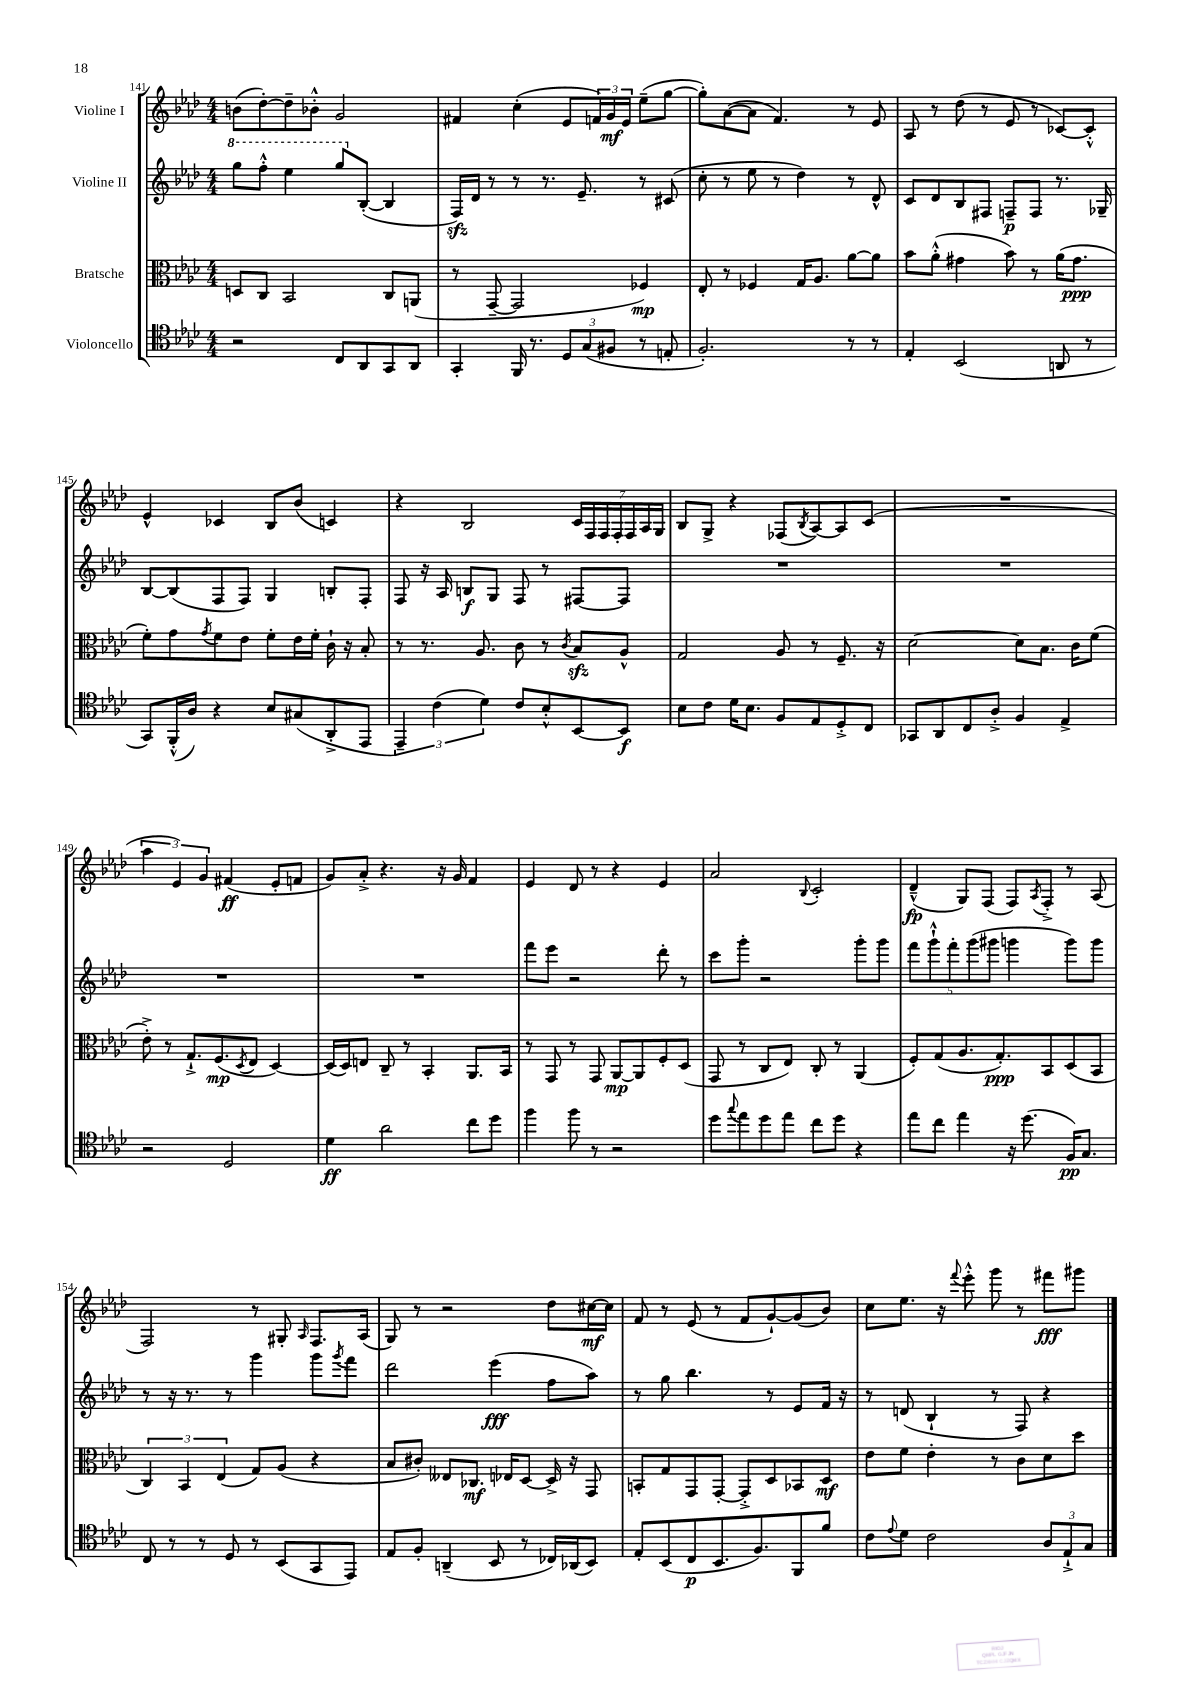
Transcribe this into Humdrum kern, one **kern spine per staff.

**kern	**kern	**kern	**kern
*staff4	*staff3	*staff2	*staff1
*clefC4	*clefC3	*clefG2	*clefG2
*k[b-e-a-d-]	*k[b-e-a-d-]	*k[b-e-a-d-]	*k[b-e-a-d-]
*M4/4	*M4/4	*M4/4	*M4/4
2r	8D	8ggg	(8b
.	8C	8fff'^^	[8dd-')
.	2BB-	4eee-	8dd-~]
.	.	.	8b-'^^
8C	.	8ggg	2g
8AA-	.	([8B-'	.
8GG	8C	4B-]	.
8AA-	(8AA	.	.
=	=	=	=
4GG'	8r	16F)	4f#
.	.	16d-	.
.	[8GG~	8r	.
16FF	2GG]	8r	(4cc'
8.r	.	.	.
.	.	8.r	.
12D-	.	.	8e-
.	.	8.e-~	.
(12G	.	.	.
.	.	.	24f)
12F#	.	.	24g
.	.	.	24e-
8r	4F-)	8r	(8ee-~
8E'	.	(8c#	[8gg
=	=	=	=
2.F')	8E-'	8cc'	8gg'])
.	8r	8r	([8a-
.	4F-	8ee-	8a-]
.	.	8r	4.f)
.	16G	4dd-)	.
.	8.A-	.	.
8r	[8a-	8r	8r
8r	8a-]	8d-^^	8e-
=	=	=	=
4E-'	8b-	8c	8A-
.	(8a-'^^	8d-	8r
(2BB-	4g#	8B-	(8dd-
.	.	8F#	8r
.	8b-)	8F~	8e-
.	8r	8F	8r
8AA	(16a-	8.r	[8c-)
.	8.g#	.	.
8r	.	.	8c-'^^]
.	.	16G-~	.
=	=	=	=
8GG)	8f')	[8B-	4e-^^
(16FF'^^	8g	(8B-]	.
16A-)	.	.	.
.	8qg	.	.
4r	8f	8F	4c-
.	8e-	8F)	.
8B-	8f'	4G	8B-
(8G#	16e-	.	(8b-
.	16f'	.	.
8AA-'^	16c`	8B'	4c)
.	16r	.	.
8EE-	8B-'	8F'	.
=	=	=	=
6EE-~)	8r	8F	4r
.	8.r	16r	.
(6c	.	.	.
.	.	16A-	.
.	.	8B	2B-
.	8.A-	.	.
6d-)	.	.	.
.	.	8G	.
8c	8c	8F	.
8B-'^^	8r	8r	.
.	8qc	.	.
[8BB-	8B-	[8F#	28c
.	.	.	28F
.	.	.	28F
.	.	.	28F'
8BB-]	8A-^^	8F#]	.
.	.	.	28F
.	.	.	28A-
.	.	.	28G
=	=	=	=
8B-	2G	1r	8B-
8c	.	.	8G^
16d-	.	.	4r
8.B-	.	.	.
8F	8A-	.	(8F-
.	.	.	8qB-
8E-	8r	.	[8A-)
8D-'^	8.F~	.	8A-]
8C	.	.	(8c
.	16r	.	.
=	=	=	=
8GG-	[2d-	1r	1r
8AA-	.	.	.
8C	.	.	.
8A-'^	.	.	.
4F	8d-]	.	.
.	8.B-	.	.
4E-^	.	.	.
.	16c	.	.
.	(8f	.	.
=	=	=	=
2r	8e-'^)	1r	6aa-
.	8r	.	.
.	.	.	6e-)
.	8.G`^	.	.
.	.	.	6g
.	(8.F	.	.
2D-	.	.	(4f#
.	8qD-	.	.
.	8E-	.	.
.	[4D-)	.	8e-'
.	.	.	8f
=	=	=	=
4d-	(16D-]	1r	8g)
.	16D-)	.	.
.	8E	.	8a-'^
2a-	8C~	.	4.r
.	8r	.	.
.	4BB-'	.	.
.	.	.	16r
.	.	.	16g
8cc	8.AA-	.	4f
8dd-	.	.	.
.	16BB-	.	.
=	=	=	=
4ff	8r	8fff	4e-
.	8GG	8eee-	.
8ff	8r	2r	8d-
8r	8GG	.	8r
2r	[8AA-	.	4r
.	8AA-]	.	.
.	8F'	8ddd-'	4e-
.	(8D-	8r	.
=	=	=	=
8dd-	8GG	8ccc	2a-
8qqgg	.	.	.
8ee-	8r	8ggg'	.
8dd-	8C	2r	.
8ee-	8E-)	.	.
.	.	.	8qqB-
8cc	8C'	.	2c'
8dd-	8r	.	.
4r	(4AA-	8ggg'	.
.	.	8ggg	.
=	=	=	=
8ee-	8F')	10fff	(4d-~^^
.	.	10ggg`^^	.
8cc	(8G	.	.
.	.	10fff'	.
4ee-	8.A-	.	8G)
.	.	(10ggg	.
.	.	.	(8F
.	.	10ggg#	.
.	8.G')	.	.
16r	.	4ggg	8F)
(8.dd-	.	.	.
.	.	.	8qA-
.	8BB-	.	8F'^
16F)	(8D-	8ggg)	8r
8.G	.	.	.
.	8BB-	8ggg	(8A-
=	=	=	=
8C	6C)	8r	2F)
8r	.	16r	.
.	6BB-	.	.
.	.	8.r	.
8r	.	.	.
.	(6E-	.	.
8D-	.	8r	.
8r	8G)	4ggg	8r
(8BB-	(8A-	.	8G#'
.	.	.	16qqA-
8GG	4r	8ggg	8.F
.	.	8qggg	.
8EE-)	.	8fff	.
.	.	.	(16A-
=	=	=	=
8E-	8B-	2ddd-	8G)
8F'	8c#')	.	8r
(4AA~	8E--	.	2r
.	8.C-	.	.
8BB-	.	(4eee-	.
.	16E-	.	.
8r	[8D-	.	.
16C-)	16D-^]	8ff	8dd-
(16AA-	16r	.	.
8BB-)	8GG	8aa-)	[16cc#
.	.	.	16cc#]
=	=	=	=
8E-'	8BB'	8r	8f
(8BB-	8G	8gg	8r
8C	8GG	4.bb-	(8e-
8.BB-	[8GG'	.	8r
.	8GG'^]	.	8f
8.F)	.	.	.
.	8D-	8r	[8g`)
8FF	8BB-	8e-	(8g]
8f	8D-	16f	8b-)
.	.	16r	.
=	=	=	=
8c	8e-	8r	8cc
8qqe-	.	.	.
8d-	8f	(8d	8.ee-
2c	4e-'	4B-`	.
.	.	.	16r
.	.	.	8qqfff
.	.	.	8eee-'^^
.	8r	8r	8ggg
.	8c	8F)	8r
12A-	8d-	4r	8fff#
12E-`^	.	.	.
.	8dd-	.	8ggg#
12G	.	.	.
==	==	==	==
*-	*-	*-	*-
